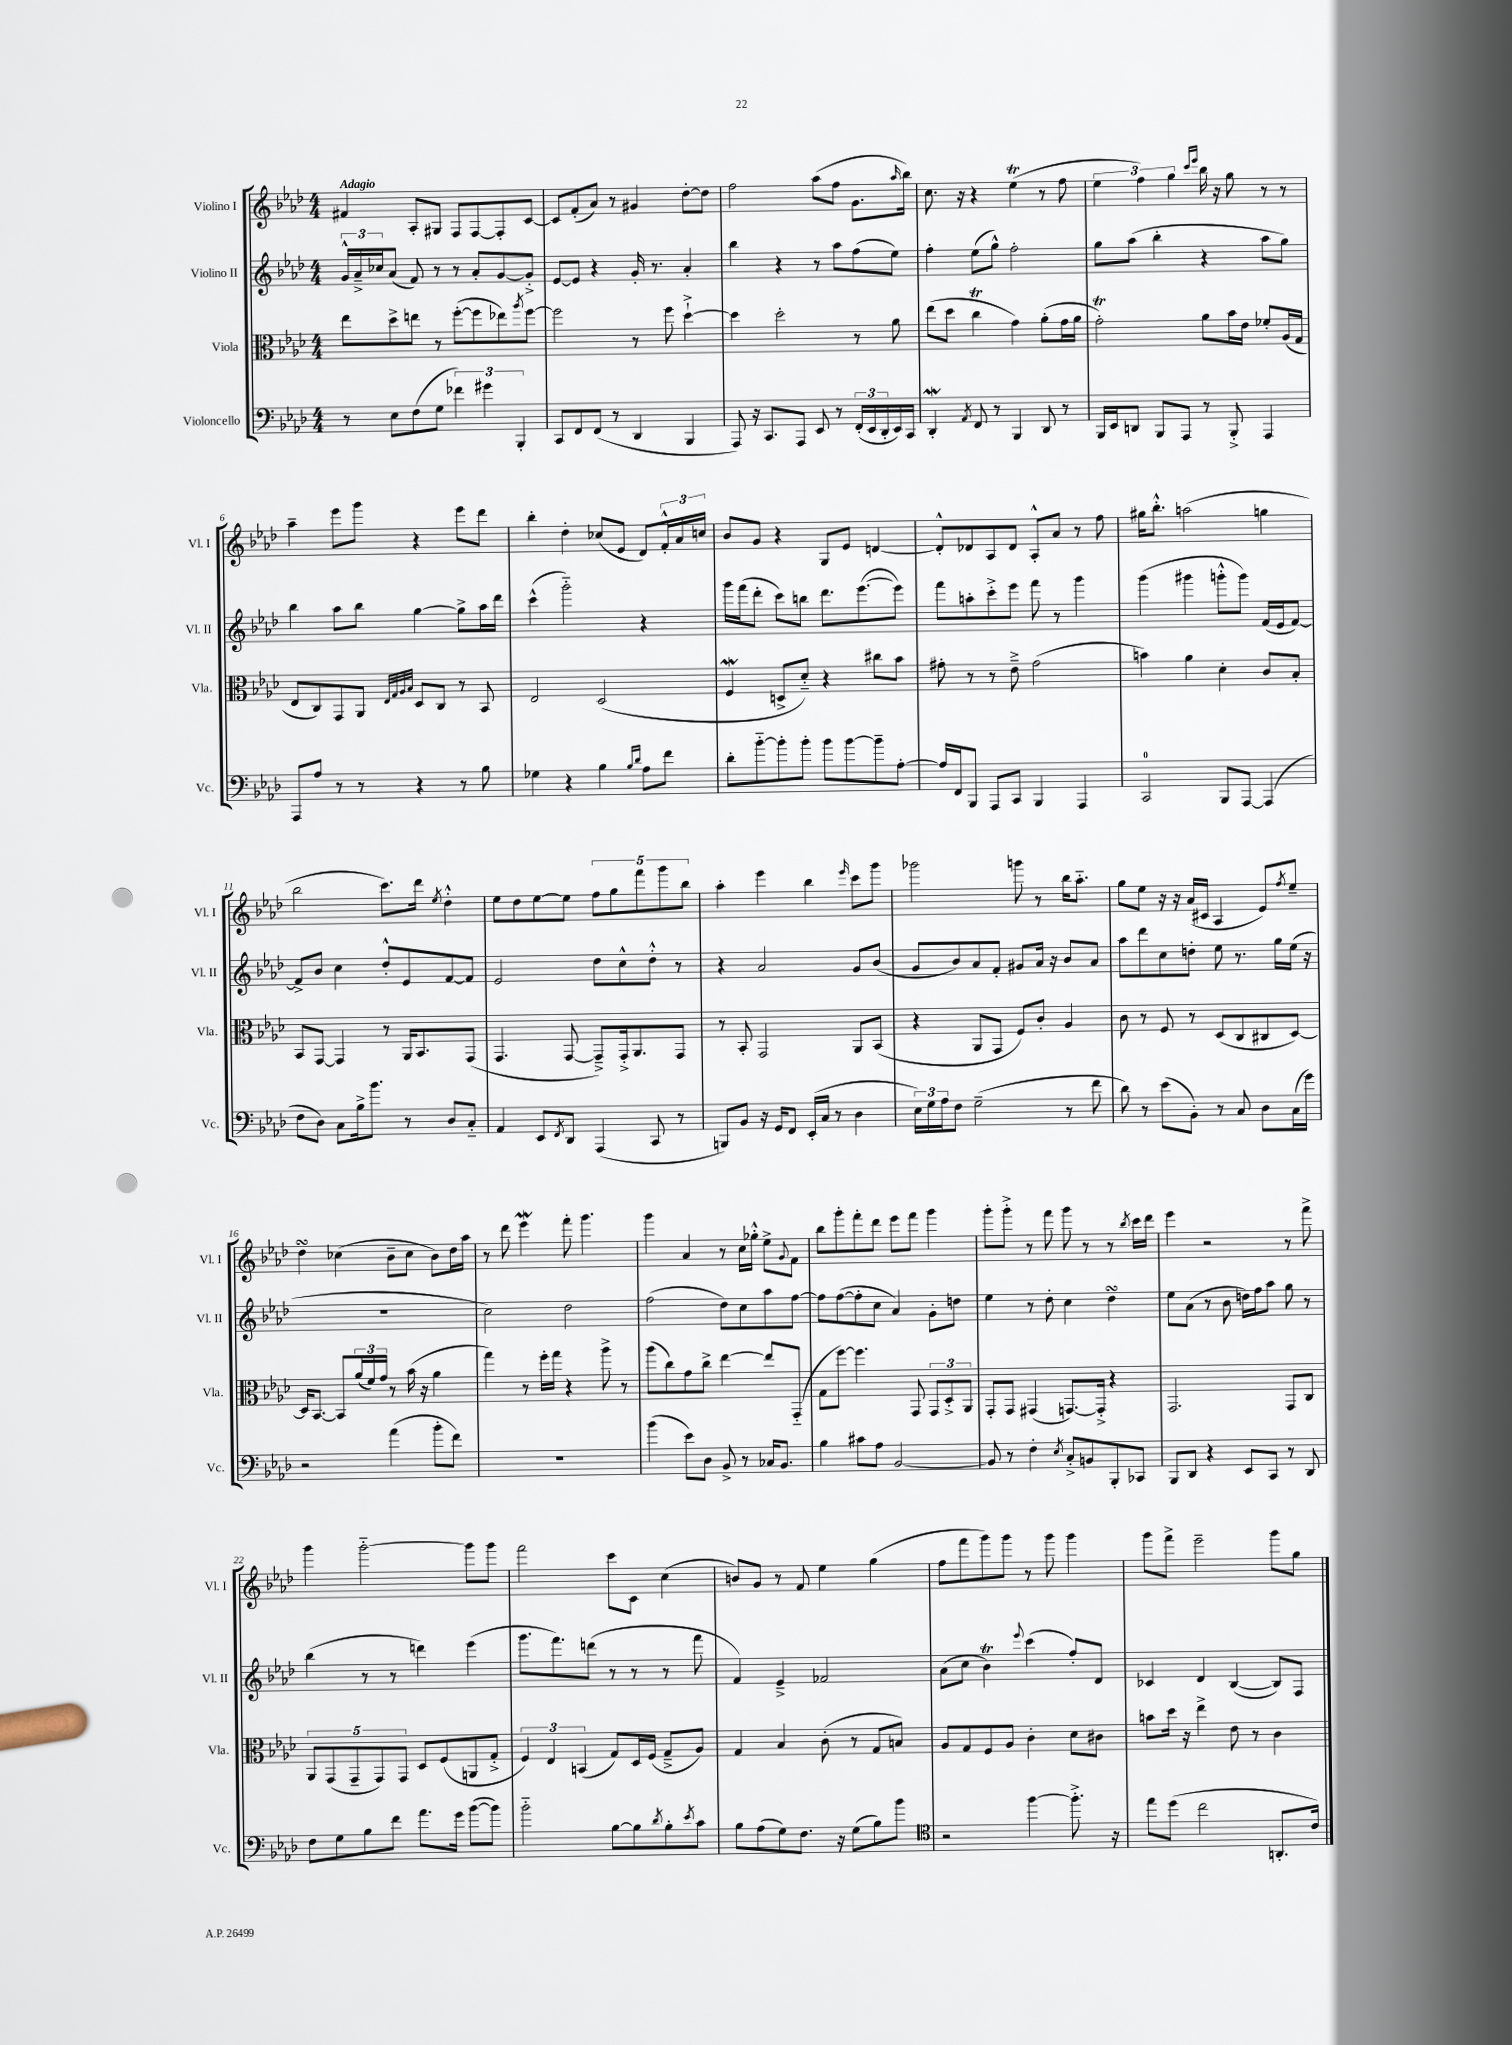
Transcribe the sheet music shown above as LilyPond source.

<<
\new StaffGroup <<
\new Staff = "s0" \with { instrumentName = "Violino I" shortInstrumentName = "Vl. I" } {
    \clef treble \key aes \major \numericTimeSignature \time 4/4 \tempo "Adagio"
    fis'4 aes8-. gis8 f8 f8~ f8-. c'8~ |
    c'8 f'8-.( aes'8) r8 gis'4 des''8~-. des''8 |
    f''2 aes''8( f''8 g'8. \grace { aes''16 } bes''16) |
    c''8. r16 r4 ees''4\trill( r8 f''8 |
    \tuplet 3/2 { ees''4 f''4) g''4 } \grace { c'''16 ees'''16 } bes''16 r16 g''8 r8 r8 |
    aes''4-- ees'''8 g'''8 r4 ees'''8 des'''8 |
    bes''4-. des''4-. ces''8( ees'8 des'8) \tuplet 3/2 { f'16-.-^ aes'16 c''16 } |
    bes'8 g'8 r4 g8 ees'8 d'4~ |
    d'8-.-^ des'8 aes8 des'8 aes8-.-^ aes'8 r8 f''8 |
    gis''16 bes''8.-.-^ a''2( g''4 |
    bes''2 c'''8.) des'''16 \acciaccatura { ees''8 } des''4-.-^ |
    ees''8 des''8 ees''8~ ees''8 \tuplet 5/4 { f''8 g''8 f'''8 g'''8 bes''8 } |
    aes''4-. ees'''4 bes''4 \grace { ees'''16 } c'''8 g'''8 |
    ges'''2 g'''8 r8 bes''16 aes''8.-_ |
    g''8 ees''8 r16 r16 aes'16( cis'16 aes4 ees'8) \acciaccatura { f''8 } ees''8-- |
    des''4\turn ces''4( bes'8-- ces''8 bes'8) des''16 aes''16 |
    r8 des'''8 ees'''4\mordent f'''8-. g'''4. |
    g'''4 aes'4 r8 c''16 ges''16-.-^ ees''8-> \appoggiatura { g'8 } f'8 |
    bes''8 g'''8-. f'''8-. des'''8 ees'''8 f'''8 g'''4 |
    g'''8-. g'''8-.-> r8 f'''8 g'''8 r8 r8 \acciaccatura { bes''8 } c'''16 des'''16 |
    ees'''4 r2 r8 f'''8-> |
    g'''4 g'''2~-_ g'''8 g'''8 |
    f'''2 c'''8 c'8 c''4( |
    b'8) g'8 r8 f'8 ees''4 g''4( |
    f''8 f'''8 g'''8) g'''8 r8 g'''8 g'''4 |
    g'''8 f'''8-> ees'''2-- g'''8 g''8 \bar "|." |
}
\new Staff = "s1" \with { instrumentName = "Violino II" shortInstrumentName = "Vl. II" } {
    \clef treble \key aes \major \numericTimeSignature \time 4/4
    \tuplet 3/2 { g'16-^ aes'16---> ces''16 } aes'8( f'8) r8 r8 aes'8-. g'8~ g'8-.-> |
    ees'8~ ees'8 r4 g'16-. r8. aes'4-. |
    bes''4 r4 r8 aes''8 f''8( ees''8) |
    f''4-. ees''8( g''8-^) f''2-. |
    g''8 aes''8( bes''4-. r4 aes''8 g''8) |
    bes''4 aes''8 bes''8 g''4~ g''8-> aes''16 des'''16 |
    c'''4-^( g'''2-_) r4 |
    g'''16 f'''16( des'''8-. c'''8) b''8 des'''8. ees'''8.~( ees'''8) |
    f'''8 a''8-. c'''8-.-> ees'''8 f'''8 r8 g'''4 |
    g'''4( gis'''4 g'''8-.-^ g'''8) f'16( ees'16 f'8~) |
    f'8-> bes'8 c''4 des''8-.-^ ees'8 f'8~ f'8 |
    ees'2 des''8 c''8-^ des''8-.-^ r8 |
    r4 aes'2 g'8 bes'8( |
    g'8 bes'8) aes'8 f'8-. gis'8 aes'16 r16 bes'8 aes'8 |
    aes''8 des'''8 c''8 d''8-. ees''8 r8. g''16 ees''16( r16 |
    R1 |
    c''2) des''2 |
    f''2( des''8) c''8 aes''8 f''8~ |
    f''8 f''8~( f''8-. c''8 aes'4) g'8-. d''8 |
    ees''4 r8 des''8-. c''4 des''4\turn |
    ees''8 aes'8( r8 bes'8 d''16) f''16 aes''8 g''8 r8 |
    bes''4( r8 r8 d'''4) ees'''4( |
    g'''8. f'''8.) d'''8( r8 r8 r8 f'''8 |
    f'4) ees'4---> fes'2 |
    aes'8( c''8 bes'4\trill) \appoggiatura { ees'''8 } c'''4( f''8-.) des'8 |
    ces'4 des'4 bes4~( bes8) f8 \bar "|." |
}
\new Staff = "s2" \with { instrumentName = "Viola" shortInstrumentName = "Vla." } {
    \clef alto \key aes \major \numericTimeSignature \time 4/4
    ees''8 des''8-> e''8 r8 f''8~-.( f''8 ees''8) \acciaccatura { aes''8 } f''8~ |
    f''2 r8 f''8 des''4~-!-> |
    des''4 des''2-. r8 aes'8 |
    ees''8( des''8 c''4\trill g'4) aes'8-.( g'16 aes'16 |
    g'2-.\trill) aes'8 bes'16 ees'16 fes'8-. aes16( g16 |
    ees8 c8) g,8 aes,8 \grace { ees32 g32 aes32 bes32 } des8 c8 r8 bes,8 |
    ees2 des2( |
    f4\mordent d8-> des'8-_) r4 cis''8 bes'8 |
    gis'8-. r8 r8 ees'8---> gis'2( |
    b'4) aes'4 des'4-. c'8 bes8-. |
    bes,8 g,8~ g,4 r8 aes,16 bes,8. g,8( |
    g,4. g,8~ g,8--->) g,16-.-> aes,8. g,8 |
    r8 bes,8-. g,2 aes,8 bes,8( |
    r4 aes,8 g,8 f8) c'8-. aes4 |
    c'8 r8 f8 r8 des8( c8 cis8 des8~) |
    des16 bes,8.~ bes,8 \tuplet 3/2 { aes'16( f'16) g'16 } r8 bes'16( r16 aes'4 |
    g''4) r8 f''16-. g''16 r4 aes''8-> r8 |
    aes''8( c''8) g'8 c''8-> ees''4~ ees''8 g,8-_( |
    g8 f''8~) f''4. g,8 \tuplet 3/2 { g,8 des8-.-> aes,8 } |
    g,8-. g,8 gis,4( g,8.~) g,16-.-> r4 |
    g,2. g,8 c8 |
    \tuplet 5/4 { aes,8 g,8( g,8-- g,8) g,8 } des8 f8( a,8 g8-.-> |
    \tuplet 3/2 { f4) ees4 b,4( } g8) des16 f16( g8---> aes8) |
    g4 bes4 c'8-.( r8 g8 b8) |
    aes8 g8 f8 aes8 c'4-. des'8 cis'8 |
    b'8 des''16 r16 ees''4-> ees'8 r8 c'4 \bar "|." |
}
\new Staff = "s3" \with { instrumentName = "Violoncello" shortInstrumentName = "Vc." } {
    \clef bass \key aes \major \numericTimeSignature \time 4/4
    r8 ees8 f8( g8 \tuplet 3/2 { fes'4) gis'4 bes,,4-. } |
    c,8 f,8 f,8( r8 des,4 bes,,4 |
    aes,,8) r16 c,8. aes,,8 ees,8 r8 \tuplet 3/2 { f,16-.( ees,16 des,16-. } ees,16) c,16 |
    des,4-.\mordent \acciaccatura { aes,8 } f,8 r8 bes,,4 des,8 r8 |
    bes,,16 ees,16 d,8 bes,,8 aes,,8 r8 bes,,8-.-> aes,,4 |
    aes,,8 aes8 r8 r8 r4 r8 bes8 |
    ges4 r4 bes4 \grace { bes16 des'16 } aes8 f'8 |
    des'8-. bes'8~-_ bes'8-. bes'8-. bes'8 bes'8~ bes'8-- aes8~-. |
    aes16 f,16 bes,,8 aes,,8 c,8 bes,,4 aes,,4 |
    c,2-0 bes,,8 aes,,8~ aes,,4( |
    f8 des8) c8 bes16-> bes'8. r8 des8 c8-_ |
    aes,4 ees,8 \acciaccatura { f,8 } des,8 aes,,4( c,8 r8 |
    b,,8) bes,8 r16 g,16 f,8 ees,16-.( c16 r8 des4 |
    \tuplet 3/2 { ees16) g16 aes16 } f8 g2--( r8 f'8 |
    des'8) r8 ees'8( bes,8-.) r8 c8 des8 c16( g'16) |
    r2 aes'4( bes'8-. f'8) |
    R1 |
    bes'4( ees'8) des8 bes,8-> r8 ces16 bes,8. |
    bes4 cis'8 aes8 bes,2~ |
    bes,8 r8 f4-. \acciaccatura { ees8 } c8-.-> b,8 bes,,8-. ces,8 |
    bes,,8 des,8 r4 ees,8 c,8 r8 des,8 |
    f8 g8 bes8 f'8 aes'8. g'16 bes'8~( bes'8) |
    bes'2-_ bes8~ bes8 \acciaccatura { des'8 } bes8-. \acciaccatura { ees'8 } c'8 |
    bes8 aes8( g8) f8. r16 g8( bes8) bes'8 |
    \clef tenor r2 f''4~ f''8.-.-> r16 |
    ees''8 des''8( c''2 a,8.-. c'16) \bar "|." |
}
>>
>>
